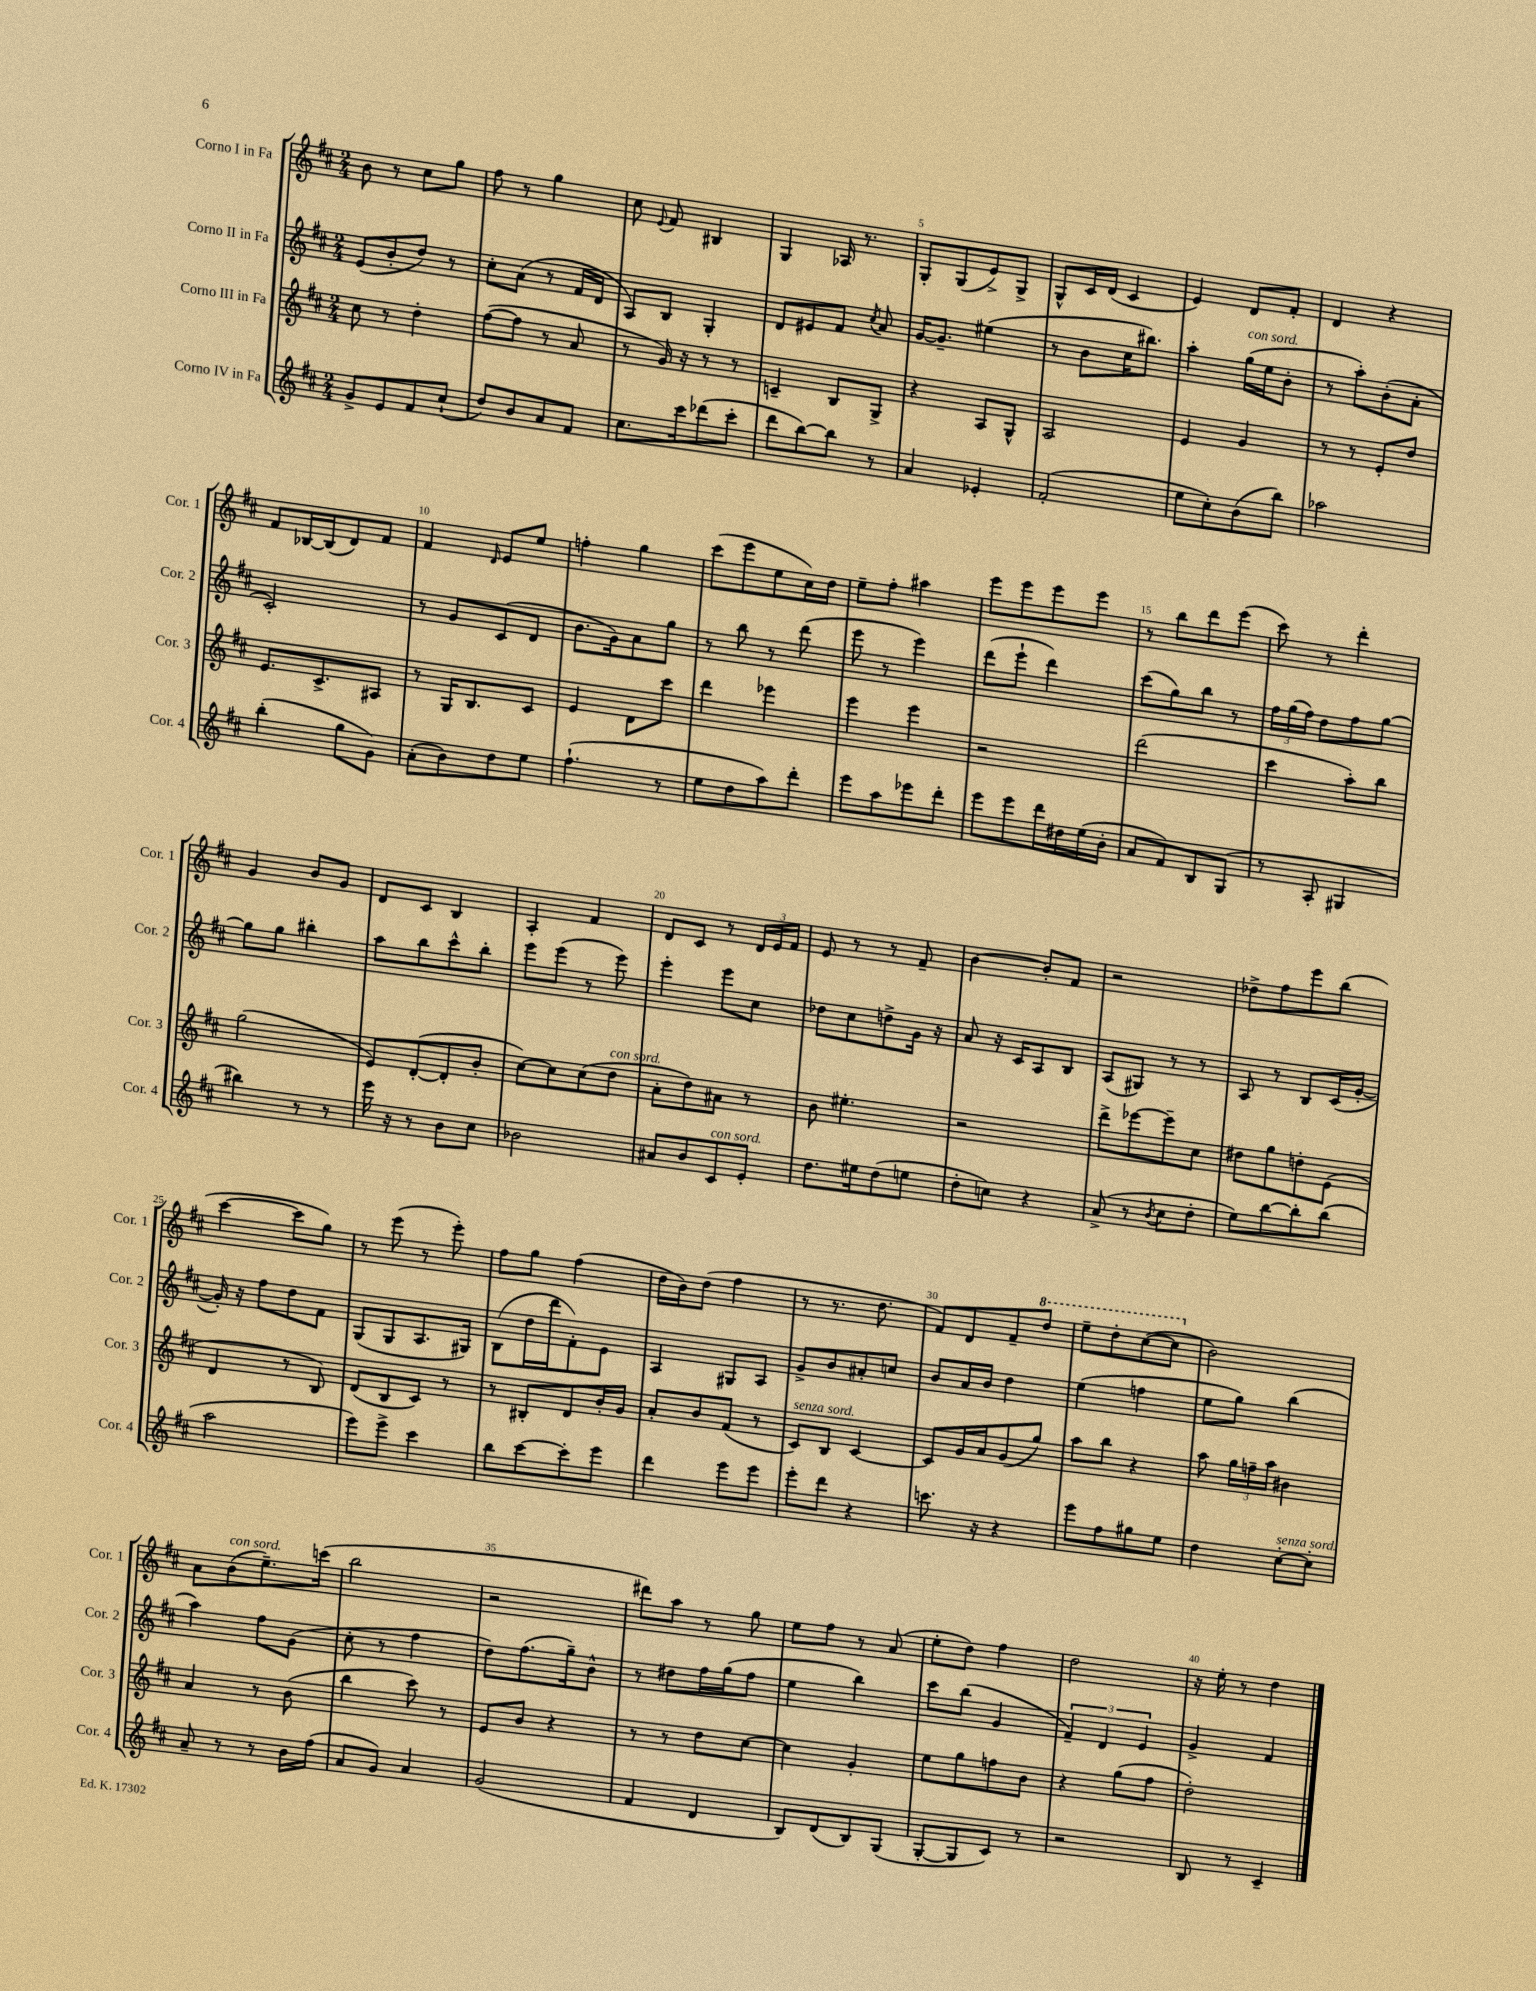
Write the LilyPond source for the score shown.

<<
\new StaffGroup <<
\new Staff = "s0" \with { instrumentName = "Corno I in Fa" shortInstrumentName = "Cor. 1" } {
    \clef treble \key d \major \numericTimeSignature \time 2/4
    \autoBeamOff b'8 r8 cis''8[ g''8] |
    fis''8 r8 g''4 |
    cis''8 \appoggiatura { e'8 } fis'8 bis4 |
    g4 aes16 r8. |
    g8[-. g8( e'8->) g8]-> |
    g8[-^ cis'16 d'16]( cis'4 |
    e'4) d'8[ fis'8]-. |
    d'4 r4 |
    fis'8[ bes16~ bes16( d'8) fis'8] |
    fis'4 \grace { d'16 } e'8[ e''8] |
    f''4-. g''4 |
    cis'''8[( e'''8 e''8 cis''16) d''16] |
    e''8[-- fis''8]-. ais''4 |
    e'''8[ e'''8 e'''8 e'''8] |
    r8 b''8[ d'''8 e'''8]( |
    cis'''8) r8 d'''4-. |
    g'4 b'8[ g'8] |
    d'8[ cis'8] b4 |
    a4-. fis'4 |
    d'8[ cis'8] r8 \tuplet 3/2 { d'16[ e'16 fis'16] } |
    e'8 r8 r8 fis'8-- |
    b'4~ b'8[-. fis'8] |
    r2 |
    des''8[-> fis''8 e'''8 b''8]( |
    cis'''4~ cis'''8[ g''8]) |
    r8 e'''8( r8 e'''8-.) |
    fis''8[ g''8] fis''4( |
    d''16[ b'16) d''8]( fis''4 |
    r8 r8. d''8. |
    fis'8[) d'8 fis'8-- \ottava #1 d'''8] |
    e'''8[-- d'''8-. cis'''8~( cis'''8] \ottava #0 |
    b'2) |
    a'8[ b'8^\markup { \italic "con sord." }( e''8.--) c'''16]( |
    b''2 |
    r2 |
    dis'''8[) a''8] r8 g''8 |
    e''8[ fis''8] r8 a'8( |
    e''8[-. d''8]) fis''4 |
    d''2 |
    r16 e''16-. r8 d''4 \bar "|." |
}
\new Staff = "s1" \with { instrumentName = "Corno II in Fa" shortInstrumentName = "Cor. 2" } {
    \clef treble \key d \major \numericTimeSignature \time 2/4
    \autoBeamOff e'8[( b'8-. d''8]) r8 |
    cis''8[-. a'8]( r8 fis'16[ d'16] |
    a8[) b8] g4-. |
    d'8[ eis'8 fis'8] \acciaccatura { cis''8 } a'8 |
    g'16[~ g'8.]-- eis''4( |
    r8 b'8[ cis''16 bis''8.]) |
    a''4-. g''16[^\markup { \italic "con sord." }( e''16 b'8]-. |
    r8 a''8[-.) b'8-.( a'8]-. |
    cis'2-.) |
    r8 g'8[ cis'8( d'8] |
    b'8.[ g'16) a'8 g''8] |
    r8 b''8 r8 d'''8( |
    e'''8 r8 e'''4) |
    d'''8[( e'''8]-! d'''4) |
    cis'''8[( g''8) b''8] r8 |
    \tuplet 3/2 { fis''16[ g''16( fis''16]) } d''8[ fis''8 g''8]~ |
    g''8[ g''8] bis''4-. |
    a''8[ b''8 cis'''8-^ b''8]-. |
    e'''8[ e'''8]( r8 e'''8) |
    e'''4-. e'''8[ cis''8] |
    des''8[ cis''8 d''8-> g'16] r16 |
    a'8 r16 cis'16[ a8 b8] |
    a8[( gis8]) r8 r8 |
    a8 r8 b8[ cis'16( g'16]~-. |
    g'16-.) r16 fis''8[ d''8 fis'8] |
    g8[( g8 a8. gis16]) |
    b8[( d''16 d'''16 fis'8-.) e'8] |
    a4 gis8[ a8] |
    g'8[-> b'8 ais'8-. c''8] |
    b'8[ a'16 b'16] d''4 |
    e''4( f''4 |
    e''8[ g''8]) b''4( |
    a''4) fis''8[ g'8]( |
    cis''8-. r8 fis''4 |
    d''8[) fis''8.( g''16--) b'8]-^ |
    r8 dis''8[ fis''16 g''16( fis''8] |
    e''4 b''4) |
    cis'''8[ b''8]( g'4 |
    \tuplet 3/2 { fis'4--) d'4 e'4 } |
    g'4-> fis'4 \bar "|." |
}
\new Staff = "s2" \with { instrumentName = "Corno III in Fa" shortInstrumentName = "Cor. 3" } {
    \clef treble \key d \major \numericTimeSignature \time 2/4
    \autoBeamOff cis''8 r8 d''4-. |
    fis''8[~( fis''8] r8 a'8 |
    r8 g'16) r16 r8 r8 |
    c'4-- b8[ g8]-> |
    r4 a8[ g8]-^ |
    a2 |
    e'4 g'4 |
    r8 r8 e'8[-. d''8] |
    e'8.[ cis'8.-> ais8] |
    r8 g16[ b8. cis'8] |
    e'4 d'8[ cis'''8] |
    d'''4 ees'''4 |
    e'''4 e'''4 |
    r2 |
    d'''2( |
    cis'''4 a''8[-.) b''8] |
    g''2( |
    e'8[) d'8~-.( d'8-. b'8]-. |
    cis''8[~) cis''8 cis''8( d''8]^\markup { \italic "con sord." } |
    a'8[-. d''8) ais'8] r8 |
    b'8 eis''4.-. |
    r2 |
    d'''8[-> ees'''8~ ees'''8-- cis''8] |
    dis''8[ g''8 d''8-. e'8]( |
    d'4 r8 b8) |
    d'8[( b8 cis'8]) r8 |
    r8 bis8[-. d'8 b'16-. g'16] |
    a'8[-. b'8 fis'8]( r8 |
    cis'8[^\markup { \italic "senza sord." }) b8] cis'4~ |
    cis'8[ g'16 a'16 g'8( g''8]) |
    a''8[ b''8] r4 |
    a''8 \tuplet 3/2 { g''16[ f''16-- a''16] } bis'4 |
    a'4 r8 b'8( |
    b''4 cis'''8) r8 |
    e'8[ b'8] r4 |
    r8 r8 d''8[ cis''8]~ |
    cis''4 g'4-. |
    e''8[ g''8 f''8 b'8] |
    r4 g''8[( fis''8] |
    d''2-.) \bar "|." |
}
\new Staff = "s3" \with { instrumentName = "Corno IV in Fa" shortInstrumentName = "Cor. 4" } {
    \clef treble \key d \major \numericTimeSignature \time 2/4
    \autoBeamOff g'8[-> e'8 fis'8 cis''8]-!( |
    d''8[) b'8 a'8 fis'8] |
    cis''8.[ cis'''16 des'''8( cis'''8]-. |
    d'''8[ b''8~) b''8] r8 |
    a'4 ees'4-. |
    fis'2-.( |
    e''8[ cis''8-.) b'8( b''8]) |
    aes''2 |
    b''4-.( g''8[ g'8]) |
    a'8[-.( b'8) d''8 e''8] |
    fis''4.-!( r8 |
    e''8[ d''8 a''8) d'''8]-. |
    e'''8[ a''8 ees'''8 d'''8]-. |
    e'''8[ e'''8 d'''16 dis''16 e''16( b'16]-. |
    a'8[ fis'8) b8 g8]( |
    r8 a8-. gis4 |
    bis''4) r8 r8 |
    e'''16 r16 r8 b'8[ cis''8] |
    bes'2 |
    ais'8[ b'8 cis'8^\markup { \italic "con sord." } e'8]-. |
    d''8.[ eis''16 d''8( e''8] |
    d''8[-. c''8]) r4 |
    a'8->( r8 \acciaccatura { b'8 } cis''8[ d''8]-. |
    e''8[) b''8~ b''8-. b''8]( |
    a''2 |
    e'''8[) e'''8]-> cis'''4 |
    b''8[ cis'''8~ cis'''8-. e'''8] |
    d'''4 e'''8[ e'''8] |
    e'''8[-. d'''8] r4 |
    c'''8. r16 r4 |
    e'''8[ fis''8 gis''8 e''8] |
    d''4 cis''8[~-.^\markup { \italic "senza sord." } cis''8]-. |
    a'8-- r8 r8 b'16[ fis''16]( |
    a'8[ g'8]) a'4 |
    g'2( |
    fis'4 d'4 |
    b8[) d'8( b8) g8]( |
    g8[~-. g8 cis'8]) r8 |
    r2 |
    b8 r8 cis'4-- \bar "|." |
}
>>
>>
\layout { \context { \Score \override BarNumber.break-visibility = ##(#f #t #t) barNumberVisibility = #(every-nth-bar-number-visible 5) } }
